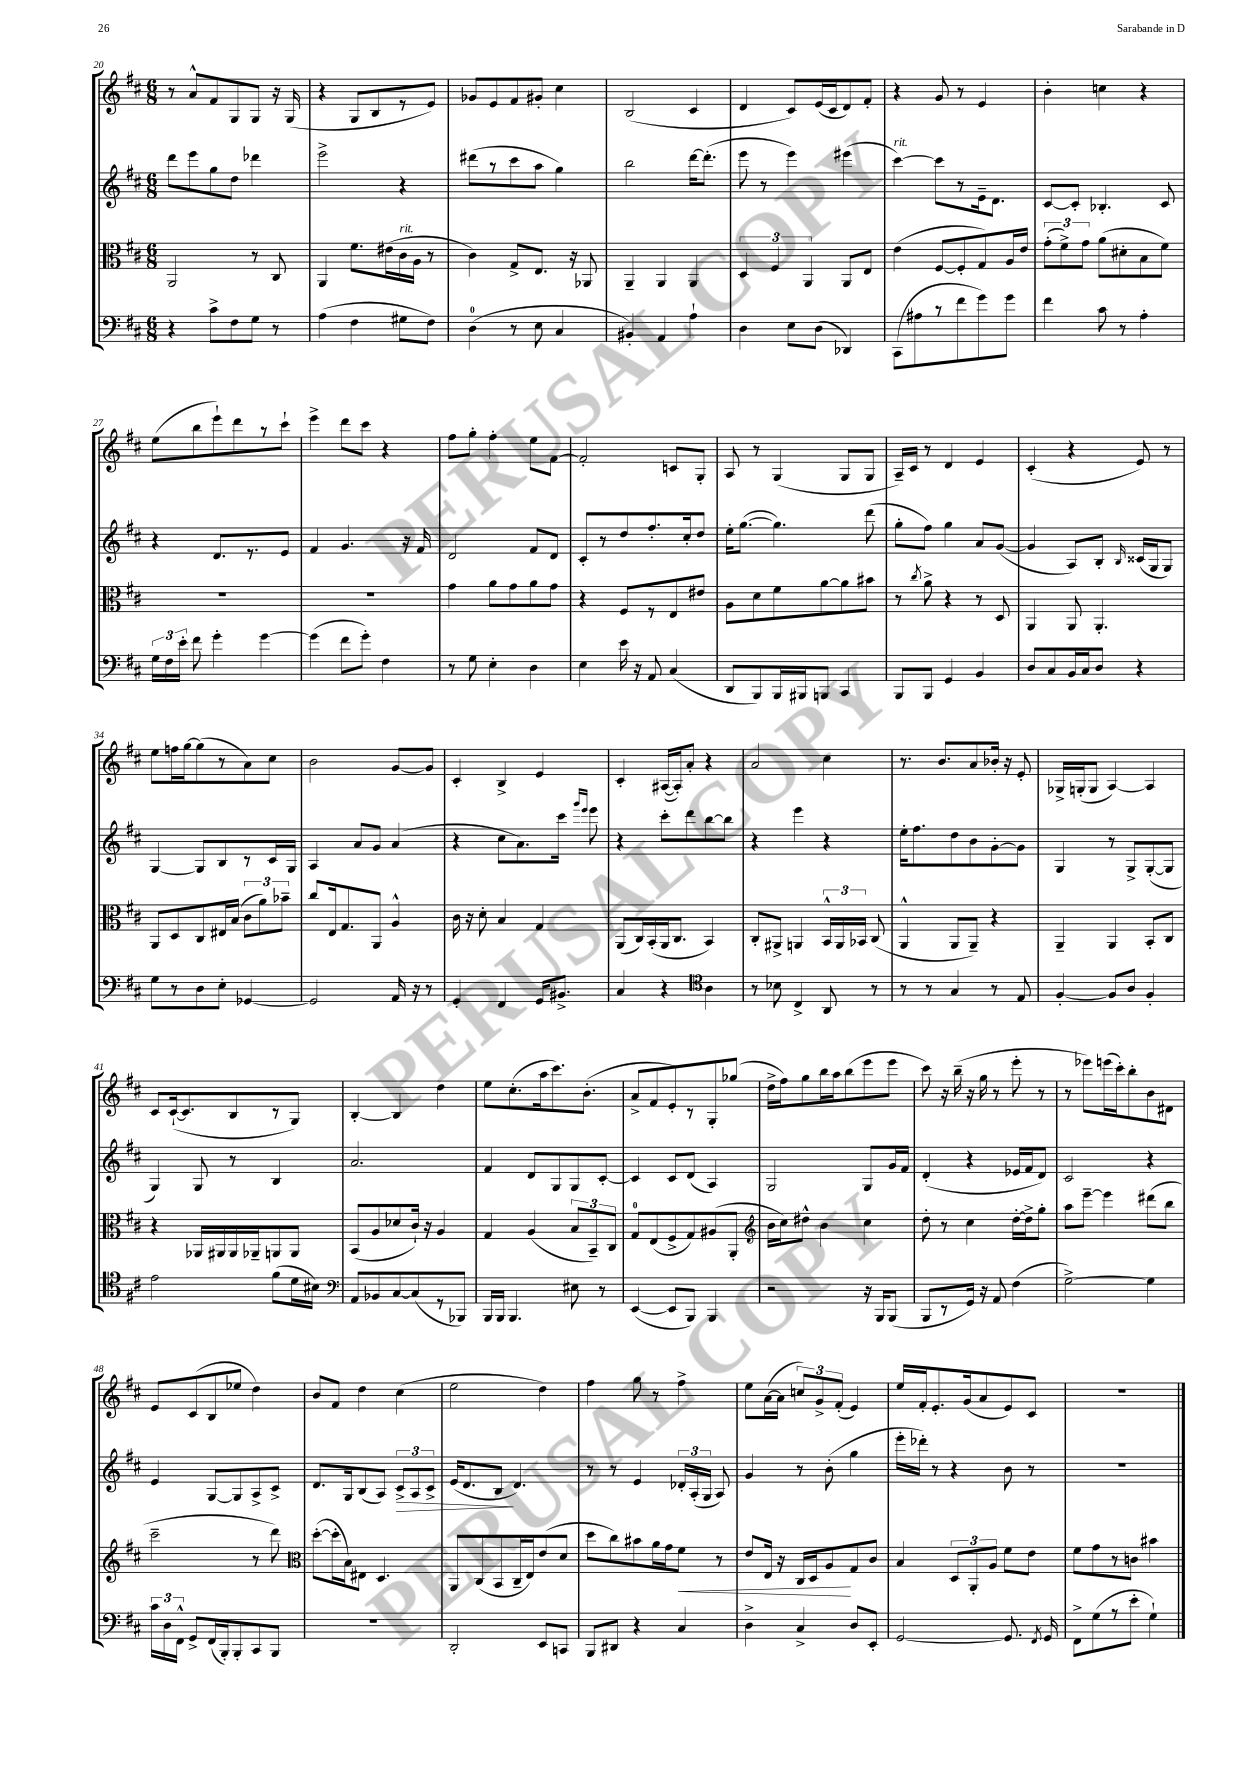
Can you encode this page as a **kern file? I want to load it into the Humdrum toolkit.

**kern	**kern	**kern	**kern
*staff4	*staff3	*staff2	*staff1
*clefF4	*clefC3	*clefG2	*clefG2
*k[f#c#]	*k[f#c#]	*k[f#c#]	*k[f#c#]
*M6/8	*M6/8	*M6/8	*M6/8
4r	2AA	8ddd	8r
.	.	8eee	8a^^
8c#^	.	8gg	8f#
8F#	.	8dd	8G
8G	8r	4ddd-	8G
8r	8C#	.	16r
.	.	.	(16G
=	=	=	=
(4A	4AA	2eee^	4r
4F#	8.f#	.	8G
.	.	.	8B
.	(16e#	.	.
8G#	16c#	4r	8r
.	16A	.	.
8F#)	8r	.	8e)
=	=	=	=
(4D	4c#)	(8ddd#	8g-
.	.	8r	8e
8r	8G^	8ccc#	8f#
8E	8.E	8aa	8g#'
4C#	.	4gg)	4cc#
.	16r	.	.
.	8AA-	.	.
=	=	=	=
4BB#')	4AA~	2bb	(2B
4AA	4AA	.	.
4A`	4AA	[16ddd	4c#
.	.	(8.ddd']	.
=	=	=	=
4D	6D	8eee	4d
.	.	8r	.
.	6F#	.	.
8E	.	4eee)	8c#)
.	6AA	.	.
(8D	.	.	(16e
.	.	.	16c#
4DD-)	8AA	(4eee#	8d)
.	8E	.	8f#'
=	=	=	=
(8CC#	(4e	[4ccc#)	4r
8A#	.	.	.
8r	[8F#	8ccc#]	8g
8f#	8F#']	8r	8r
8g)	8G)	16e~	4e
.	.	8.d	.
8g	16A	.	.
.	16e	.	.
=	=	=	=
4f#	(12g'	[8c#	4b'
.	12f#^)	.	.
.	.	8c#']	.
.	12g	.	.
8c#	(8a	4.B-'	4cc
8r	8d#'	.	.
4A'	8B	.	4r
.	8f#)	8c#	.
=	=	=	=
24G	2.r	4r	(8ee
24F#	.	.	.
24e'	.	.	.
8f#	.	.	8bb
4g'	.	8.d	8eee`)
.	.	.	8ddd
.	.	8.r	.
[4g	.	.	8r
.	.	8e	8ccc#`
=	=	=	=
(4g]	2.r	4f#	4eee^
8f#	.	4.g	8ddd
8g')	.	.	8ccc#
4F#	.	.	4r
.	.	16r	.
.	.	16f#	.
=	=	=	=
8r	4g	2d	8ff#
8G	.	.	8gg'
4E'	8a	.	4ff#'
.	8g	.	.
4D	8a	8f#	8ee
.	8g	8d	[8f#
=	=	=	=
4E	4r	8c#'	2f#']
.	.	8r	.
16e	8F#	8dd	.
16r	.	.	.
8AA	8r	8.ff#'	.
(4C#	8E	.	8c
.	.	16cc#'	.
.	8e#	8dd	8G'
=	=	=	=
8DD	8A	16ee'	8A
.	.	([8.gg	.
8BBB)	8d	.	8r
16BBB	8f#	4.gg])	(4G
16BBB#	.	.	.
8BBB	[8a	.	.
4CC#	8a]	.	8G
.	8b#	(8ddd	8G
=	=	=	=
8BBB	8r	8gg'	16A~)
.	.	.	16c#
.	8qcc#	.	.
8BBB	8a^	8ff#)	8r
4GG	4r	4gg	4d
4BB	8r	8a	4e
.	8D	([8g	.
=	=	=	=
8D	4AA	4g]	(4c#'
8C#	.	.	.
16BB	8AA	8A)	4r
16C#	.	.	.
8D	4.AA'	8B'	.
.	.	16qqB	.
4r	.	(16c##	8e)
.	.	16G	.
.	.	8G)	8r
=	=	=	=
8G	8AA	[4G	8ee
8r	8D	.	16ff
.	.	.	[16gg
8D	8C#	8G]	(8gg]
8E'	16E#	8B	8r
.	(16B	.	.
[4GG-	12c#	8r	8a)
.	12a)	.	.
.	.	16c#	8cc#
.	12b-~	.	.
.	.	16G	.
=	=	=	=
2GG-]	8cc#	4A	2b
.	16E	.	.
.	8.G	.	.
.	.	8a	.
.	8AA	8g	.
16AA	4A^^	(4a	[8g
16r	.	.	.
8r	.	.	8g]
=	=	=	=
4GG'	16c#	4r	4c#'
.	16r	.	.
.	8d'	.	.
4FF#	4B	8cc#	4B^
.	.	8.a)	.
16GG	4G	.	4e
8.BB#^	.	16ccc#	.
.	.	16qqggg	.
.	.	16qqeee	.
.	.	8eee	.
=	=	=	=
4C#	(8AA	4r	4c#'
.	16C#)	.	.
.	(16BB'	.	.
4r	16AA	8ccc#'	([16A#
.	8.C#	.	16A#'])
.	.	8ddd	8a'
*clefC4	*	*	*
4A	4BB)	[8bb	4r
.	.	8bb]	.
=	=	=	=
8r	8C#'	4r	2a
8B-	8AA#^	.	.
4C#^	4AA	4eee	.
8AA	24BB^^	4r	4cc#
.	24AA	.	.
.	24BB-	.	.
8r	(8C#	.	.
=	=	=	=
8r	4AA^^	16ee'	8.r
.	.	8.ff#	.
8r	.	.	.
.	.	.	8.b
4G	8AA	8dd	.
.	8AA~)	8b	8a
8r	4r	[8g'	16b-'
.	.	.	16r
8E	.	8g]	8e'
=	=	=	=
[4F#'	4AA~	4G	16G-^
.	.	.	(16G'
.	.	.	8G
8F#]	4AA	8r	[4A)
8A	.	8G^	.
4F#'	8BB'	([8G'	4A]
.	8C#	8G]	.
=	=	=	=
2e	4r	4G)	8c#
.	.	.	([16c#`
.	.	.	8.c#]
.	16AA-	8G	.
.	16AA#	.	.
.	16AA#	8r	8B
.	16AA-~	.	.
(8f#	8AA	4B	8r
16d	8AA	.	8G)
16B#)	.	.	.
=	=	=	=
*clefF4	*	*	*
8AA	(8BB	2.a	[4B'
8BB-	8A	.	.
[8C#	8d-	.	4B]
(8C#]	16c#`)	.	.
.	16r	.	.
8r	4A	.	4dd
8BBB-)	.	.	.
=	=	=	=
16BBB	4G	4f#	8ee
16BBB	.	.	.
4.BBB	.	.	(8.cc#'
.	(4A	8d	.
.	.	.	16aa
.	.	8G	8.ccc#)
8E#	12B	8G	.
.	.	.	(8.b'
.	12BB~)	.	.
8r	.	[8c#'	.
.	12C#	.	.
=	=	=	=
([4EE	8G	4c#]	8a^
.	(8E	.	8f#
8EE]	8F#^	8c#	8e')
8BBB)	8G)	(8d	8r
4BBB	(8A#	4A)	8G'
.	8AA'	.	(8gg-
=	=	=	=
*	*clefG2	*	*
2r	16b	2G	16dd^
.	16cc#)	.	16ff#)
.	8dd#^^	.	8gg
.	4b	.	16bb
.	.	.	16aa
.	.	.	(8bb
16r	4cc#	8G	8eee
16BBB	.	.	.
(8BBB	.	16g	8eee
.	.	16f#	.
=	=	=	=
8BBB	8dd'	(4d'	8ccc#)
8r	8r	.	16r
.	.	.	(16bb~
16GG)	4cc#	4r	16r
16r	.	.	16gg
8AA	.	.	8r
(4F#	[16dd'	16e-	8eee'
.	16dd^]	16f#	.
.	8gg'	8d)	8r
=	=	=	=
[2G^)	8aa	2c#	8r
.	[8eee~	.	8eee-)
.	4eee]	.	(16eee
.	.	.	16ccc#')
.	.	.	8bb'
4G]	(8ddd#	4r	8b
.	8bb	.	8d#
=	=	=	=
24c#	2ccc#~	4e	8e
24D	.	.	.
24FF#^^	.	.	.
8GG^	.	.	(8c#
(16FF#	.	[8G	8B
16BBB')	.	.	.
8BBB'	.	8G]	8ee-
8CC#	8r	8A^	4dd)
8BBB	8ddd)	8c#^	.
=	=	=	=
*	*clefC3	*	*
2.r	([8dd'	8.d	8b
.	16dd']	.	8f#
.	16B)	16G	.
.	8E#	(8B	4dd
.	4.D	8A)	.
.	.	12c#^	(4cc#
.	.	12A	.
.	.	12c#^	.
=	=	=	=
2DD'	8AA	(16e	2ee
.	.	8.d	.
.	(8C#	.	.
.	8BB	8B	.
.	16C#~	4.d)	.
.	16E)	.	.
8EE	(8e	.	4dd)
8CC	8d	.	.
=	=	=	=
8BBB	8dd	8r	4ff#
8DD#	8cc#)	8r	.
4r	8b#	4e	8gg
.	16a	.	8r
.	16g	.	.
4C#	8f#	24d-'	4ff#^
.	.	(24A'	.
.	.	24G	.
.	8r	8A)	.
=	=	=	=
4D^	8e	4g	8ee
.	16E	.	([16a
.	16r	.	16a]
4C#^	16C#	8r	12cc)
.	16D	.	.
.	.	.	12g^
.	8A	(8b'	.
.	.	.	(12f#'
8D	8G	4gg	4e)
8EE'	8c#	.	.
=	=	=	=
[2GG	4B	16eee'	16ee
.	.	16ddd-')	16f#'
.	.	8r	8.e'
.	12D	4r	.
.	.	.	(16g
.	12AA'	.	.
.	.	.	8a
.	12A	.	.
8.GG]	8f#	8b	8e)
.	8e	8r	8c#
8qFF#	.	.	.
16GG	.	.	.
=	=	=	=
8FF#^	8f#	2.r	2.r
(8G	8g	.	.
8r	8r	.	.
8e'	8c	.	.
4G`)	4b#	.	.
==	==	==	==
*-	*-	*-	*-
